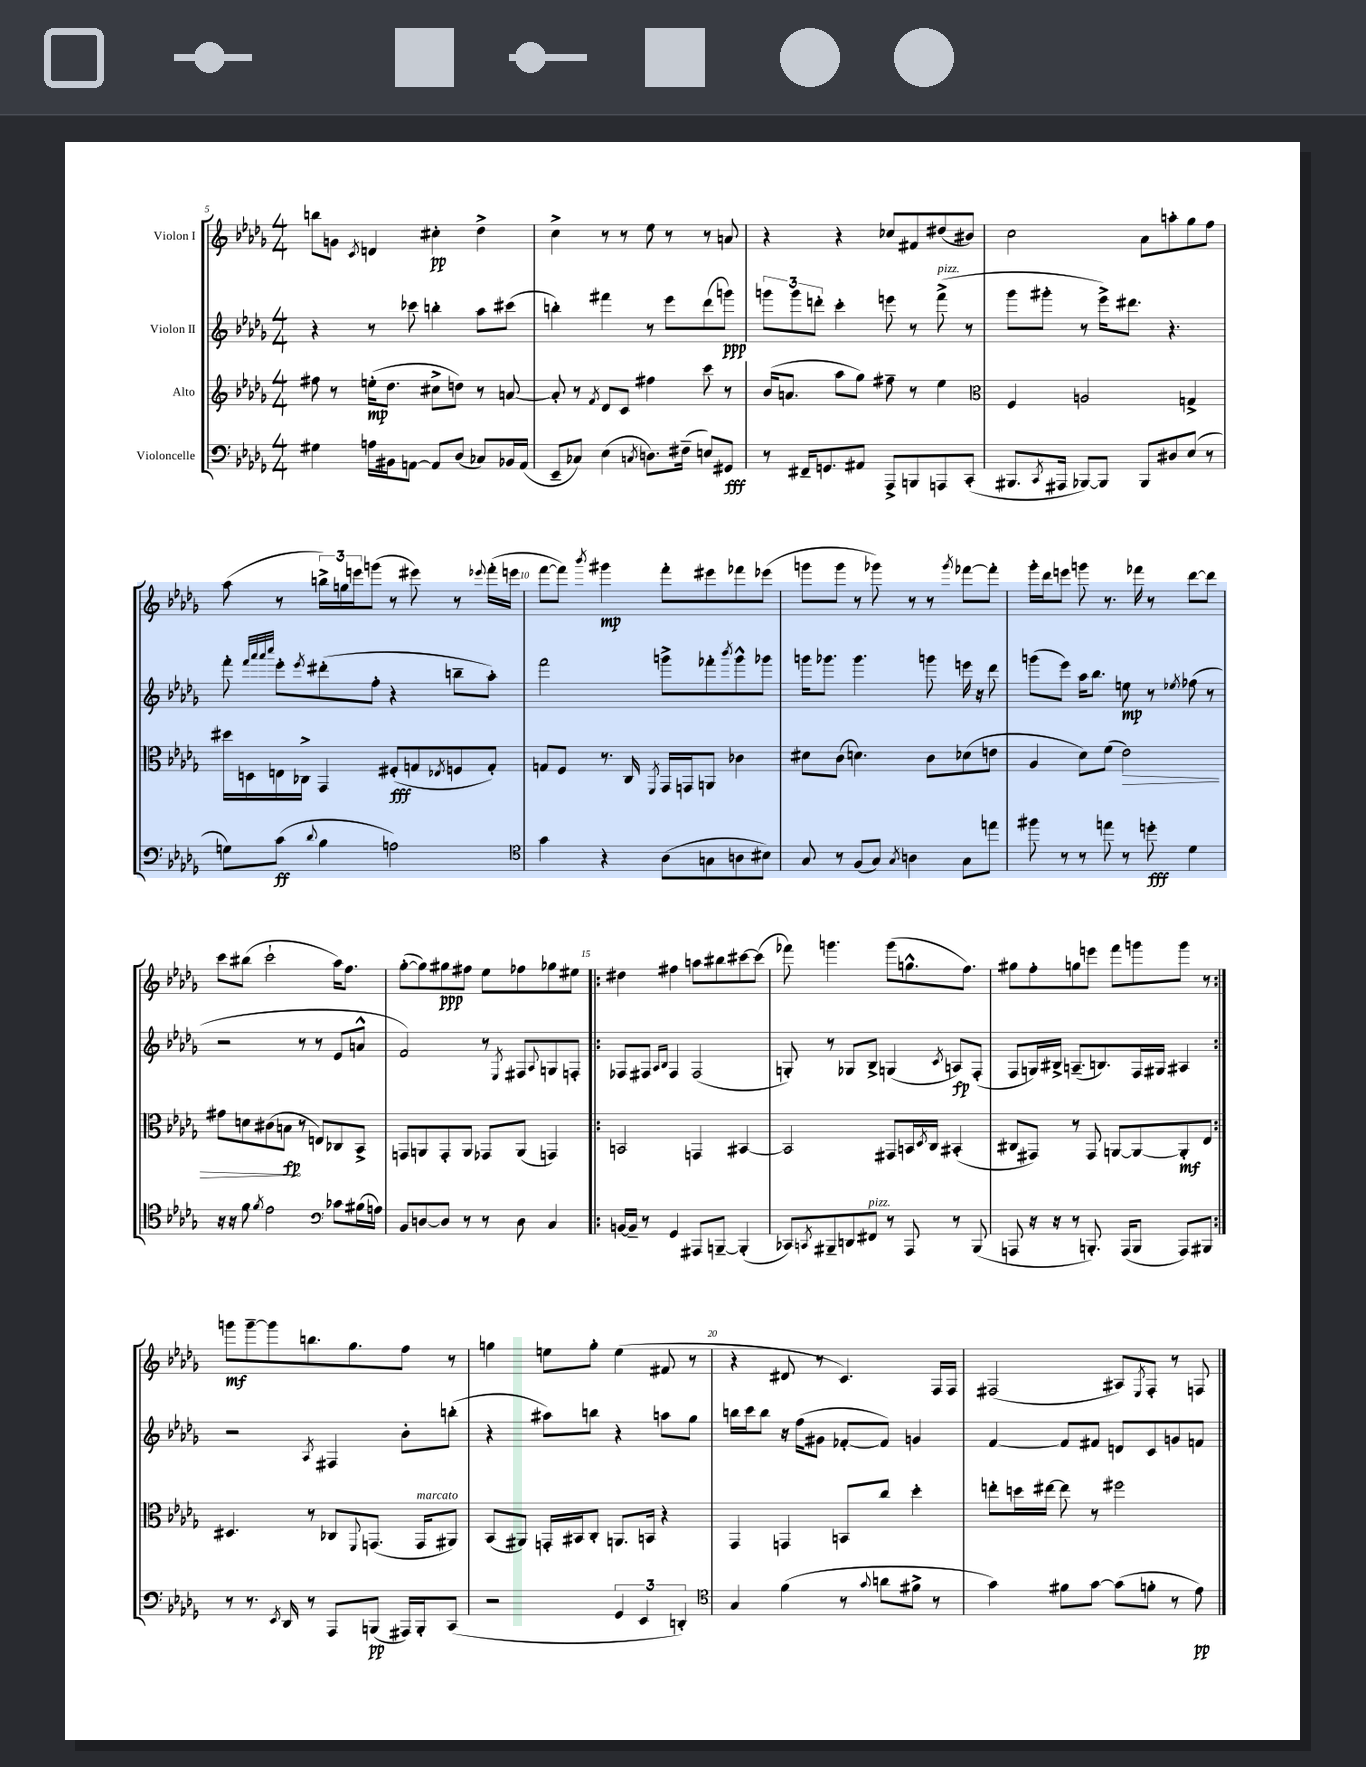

**kern	**dynam	**kern	**dynam	**kern	**dynam	**kern	**dynam
*part4	*part4	*part3	*part3	*part2	*part2	*part1	*part1
*staff4	*staff4	*staff3	*staff3	*staff2	*staff2	*staff1	*staff1
*I"Violoncelle	*	*I"Alto	*	*I"Violon II	*	*I"Violon I	*
*clefF4	*	*clefG2	*	*clefG2	*	*clefG2	*
*k[b-e-a-d-g-]	*	*k[b-e-a-d-g-]	*	*k[b-e-a-d-g-]	*	*k[b-e-a-d-g-]	*
*M4/4	*	*M4/4	*	*M4/4	*	*M4/4	*
=5	=5	=5	=5	=5	=5	=5	=5
4G#X\	.	8ff#X\	.	4r	.	8bbn\L	.
.	.	8r	.	.	.	8gn\J	.
.	.	.	.	.	.	8qc/	.
16An\LL	.	(16een'\KL	mp	8r	.	4dn/	.
16BB#X\J	.	8.dd-\J	.	.	.	.	.
[8AAn\J	.	.	.	8ccc-X\	.	.	.
8AA/L]	.	8cc#X^\L	.	4bbn'\	.	4cc#X'\	pp
(8D-/J	.	8ddn\J)	.	.	.	.	.
8C-X/L)	.	8r	.	8aa-\L	.	4dd-^\	.
16BB-X/L	.	[8an/	.	(8ccc#X\J	.	.	.
(16AA/JJ	.	.	.	.	.	.	.
=6	=6	=6	=6	=6	=6	=6	=6
8EE-~/L	.	8a'/]	.	4bbn'\)	.	4cc^\	.
8C-X/J)	.	8r	.	.	.	.	.
.	.	8qf/	.	.	.	.	.
(4E-\	.	8d-/L	.	4fff#X\	.	8r	.
.	.	8c/J	.	.	.	8r	.
8qCn/	.	.	.	.	.	.	.
8.Dn\L)	.	4ff#X\	.	8r	.	8ee-\	.
.	.	.	.	8eee-\L	.	8r	.
(16F#X~\Jk	.	.	.	.	.	.	.
8En/L)	.	8ccc\	.	(8ddd-\	.	8r	.
8GG#X/J	fff	8r	.	8gggn\J)	ppp	8an/	.
=7	=7	=7	=7	=7	=7	=7	=7
8r	.	(16b-/KL	.	12gggn\L	.	4r	.
.	.	8.an/J	.	.	.	.	.
.	.	.	.	12ggg\	.	.	.
16FF#X~/KL	.	.	.	.	.	.	.
.	.	.	.	12dddn'\J	.	.	.
8.GGn/	.	.	.	.	.	.	.
.	.	8aa-\L	.	4ccc'\	.	4r	.
8AA#X/J	.	8gg-\J)	.	.	.	.	.
8AAA-^/L	.	8ff#X~\	.	8eeen\	.	8cc-X/L	.
8BBBn/	.	8r	.	8r	.	8f#X/	.
!	!	!	!	!LO:TX:a:i:t=pizz.	!	!	!
8AAAn/	.	4ee-\	.	(8fff^\	.	(8dd#X/	.
(8CC'/J	.	.	.	8r	.	8b#X/J)	.
=8	=8	=8	=8	=8	=8	=8	=8
*	*	*clefC3	*	*	*	*	*
8.BBB#X/L	.	4F/	.	8ggg-\L	.	2cc\	.
.	.	.	.	8ggg#X'\J	.	.	.
8qCC/	.	.	.	.	.	.	.
16AAA#X/Jk	.	.	.	.	.	.	.
[8BBB-X/L)	.	2An/	.	8r	.	.	.
8BBB-/J]	.	.	.	16eee-^\KL)	.	.	.
.	.	.	.	8.ddd#X\J	.	.	.
8BBB-/L	.	.	.	.	.	8a-\L	.
8D#X/	.	.	.	4.r	.	8aan'\	.
(8E-/J	.	4Gn^/	.	.	.	8gg-\	.
8r	.	.	.	.	.	8ff\J	.
!!LO:LB:g=z
=9	=9	=9	=9	=9	=9	=9	=9
8Gn\L)	.	16dd#X\LL	.	8fff'\	.	(8aa-\	.
.	.	16Dn\	.	.	.	.	.
.	.	.	.	32qqfff/LLL	.	.	.
.	.	.	.	32qqaaa-/	.	.	.
.	.	.	.	32qqaaa-/	.	.	.
.	.	.	.	32qqcccc/JJJ	.	.	.
(8c\J	ff	16En\	.	8eee-'\L	.	8r	.
.	.	16C-X^\JJ	.	.	.	.	.
8qqd-/	.	.	.	8qeee-/	.	.	.
4B-\	.	4GG-/	.	(8ddd#X'\	.	24bbn^\LL)	.
.	.	.	.	.	.	24ggn\	.
.	.	.	.	.	.	24eeen\J	.
.	.	.	.	8ff'\J	.	(8gggn\J	.
2An\)	.	(8F#X'/L	fff	4r	.	8r	.
.	.	8Gn/	.	.	.	8eee#X\)	.
.	.	8qE-X/	.	.	.	.	.
.	.	8Fn/	.	8bbn~\L	.	8r	.
.	.	.	.	.	.	8qqeee-X/	.
.	.	8G'/J)	.	8aa-'\J)	.	(16fff'\LL	.
.	.	.	.	.	.	16eeen\JJ	.
=10	=10	=10	=10	=10	=10	=10	=10
*clefC4	*	*	*	*	*	*	*
4g-\	.	8Gn/L	.	2fff\	.	[8fff\L	.
.	.	8F/J	.	.	.	8fff\J])	.
.	.	.	.	.	.	8qbbb-/	.
4r	.	8.r	.	.	.	4ggg#X\	mp
.	.	16C/	.	.	.	.	.
.	.	8qFF/	.	.	.	.	.
(8A-\L	.	16GG-/LL	.	8gggn^\L	.	8fff'\L	.
.	.	16GGn/J	.	.	.	.	.
8Gn\	.	8AAn/J	.	8fff-X'\	.	8eee#X\	.
.	.	.	.	8qbbb-/	.	.	.
8An\	.	4c-X\	.	8ggg^^\	.	8fff-X\	.
8B#X\J)	.	.	.	8ggg-X\J	.	(8eee-X\J	.
=11	=11	=11	=11	=11	=11	=11	=11
8G-/	.	8d#X\L	.	16gggn\KL	.	8gggn\L	.
.	.	.	.	8.ggg-X\J	.	.	.
8r	.	(8c\J	.	.	.	8ggg\J	.
(8F/L	.	4.dn\)	.	4.ggg-\	.	8r	.
8G-/J)	.	.	.	.	.	8ggg-X\)	.
8qG-/	.	.	.	.	.	.	.
4An\	.	.	.	.	.	8r	.
.	.	8c\L	.	8gggn\	.	8r	.
.	.	.	.	.	.	8qggg-/	.
8G-\L	.	(8d-X\	.	16eeen\	.	[8fff-X\L	.
.	.	.	.	16r	.	.	.
8een\J	.	8en\J	.	8ddd-\	.	8fff-'\J]	.
=12	=12	=12	=12	=12	=12	=12	=12
8ff#X\	.	4A-/	.	(8gggn\L	.	16ggg-'\LL	.
.	.	.	.	.	.	16ddd-\J	.
8r	.	.	.	8eee-\J)	.	8eeen\J	.
8r	.	8d-\L)	.	16aa-\KL	.	8gggn\	.
.	.	.	.	8.bb-\J	.	.	.
8een\	.	(8f\J	.	.	.	8.r	.
!	!	!	!LO:HP:b	!	!	!	!
8r	.	2e-\)	>	8een\	mp	.	.
.	.	.	.	.	.	16fff-X\	.
8ddn'\	fff	.	.	8r	.	8r	.
.	.	.	.	8qee-X/	.	.	.
4d-\	.	.	.	(8ff-X\	.	[8ddd-\L	.
.	.	.	.	8r	.	8ddd-\J]	.
!!LO:LB:g=z
=13	=13	=13	=13	=13	=13	=13	=13
16r	.	8g#X\L	.	2r	.	8ccc\L	.
16r	.	.	.	.	.	.	.
8f\	.	8dn\	.	.	.	(8bb#X\J	.
8qf/	.	.	.	.	.	.	.
2e-\	.	(8c#X\	.	.	.	2ccc`\	.
.	.	8Bn\J	fp	.	.	.	.
.	.	8r	]	8r	.	.	.
.	.	8En/L)	.	8r	.	.	.
*clefF4	*	*	*	*	*	*	*
8c-X\L	.	8C-X/	.	8e-/L	.	16aa-\KL)	.
.	.	.	.	.	.	8.ff\J	.
(16B#X\L	.	8BB-^/J	.	8an^^/J	.	.	.
16An\JJ)	.	.	.	.	.	.	.
=14	=14	=14	=14	=14	=14	=14	=14
8BB-/L	.	8GGn/L	.	2f/)	.	([8gg-'\L	.
[8Dn/	.	8AAn/	.	.	.	8gg-\])	.
8D/J]	.	8GG'/	.	.	.	8gg#X\	ppp
8r	.	8AA/J	.	.	.	8ff#X\J	.
8r	.	8GG-X/L	.	8r	.	8ee-\L	.
.	.	.	.	8qE-/	.	.	.
8D\	.	(8AA/J	.	8F#X/L	.	8ff-X\	.
.	.	.	.	8qqA-/	.	.	.
4C/	.	4GGn/)	.	8Gn/	.	8gg-X\	.
.	.	.	.	8Fn'/J	.	8ee#X\J	.
=15!|:	=15!|:	=15!|:	=15!|:	=15!|:	=15!|:	=15!|:	=15!|:
[16BBn/LL	.	2BBn/	.	8F-X/L	.	4dd#X\	.
16BB~/JJ]	.	.	.	.	.	.	.
8r	.	.	.	8F#X/J	.	.	.
.	.	.	.	16qqA-/LL	.	.	.
.	.	.	.	16qqB-/JJ	.	.	.
4GG-/	.	.	.	4F#/	.	4ff#X\	.
8AAA#X/L	.	4GGn/	.	(2F#/	.	8aan\L	.
[8BBBn~/J	.	.	.	.	.	8bb#X\	.
(4BBB'/]	.	[4BB#X/	.	.	.	[8ccc#X\	.
.	.	.	.	.	.	(8ccc#\J]	.
=16	=16	=16	=16	=16	=16	=16	=16
8CC-X/L)	.	2BB#/]	.	8Gn'/)	.	8fff-X\)	.
8qCCn/	.	.	.	.	.	.	.
8BBB#X~/	.	.	.	8r	.	4.gggn\	.
8DDn/	.	.	.	8G-X/L	.	.	.
!LO:TX:a:i:t=pizz.	!	!	!	!	!	!	!
8FF#X/J	.	.	.	8B-^/J	.	.	.
8r	.	8GG#X/L	.	(4Gn/	.	(8ggg\L	.
8AAA-/	.	16BBn/L	.	.	.	8.ggn^^\	.
.	.	8qD-/	.	.	.	.	.
.	.	16C/JJ	.	.	.	.	.
.	.	.	.	8qc/	.	.	.
8r	.	(4BB#X'/	.	8An/L)	fp	.	.
.	.	.	.	.	.	8.ff\J)	.
(8BBB#/	.	.	.	(8F'/J	.	.	.
=17	=17	=17	=17	=17	=17	=17	=17
8AAAn/	.	8C#X/L	.	8F/L	.	8gg#X\L	.
16r	.	8GG#X/J)	.	16Gn/L)	.	8ff'\	.
16r	.	.	.	16B#X^/JJ	.	.	.
8r	.	8r	.	(8.An~/L	.	8ggn\	.
8.BBBn'/)	.	8GG#/	.	.	.	8eeen\J	.
.	.	.	.	8.Bn/)	.	.	.
.	.	[8AAn/L	.	.	.	8fff\L	.
(16AAA/KL	.	.	.	.	.	.	.
8BBB/J	.	8AA/_	.	16F/L	.	8gggn\	.
.	.	.	.	16G#X/JJ	.	.	.
8AAA/L)	.	8AA'/]	mf	4A#X/	.	8ggg\J	.
8BBB#X/J	.	8E-/J	.	.	.	8r	.
!!LO:LB:g=z
=18:|!	=18:|!	=18:|!	=18:|!	=18:|!	=18:|!	=18:|!	=18:|!
8r	.	4.D#X/	.	2r	.	8gggn\L	mf
8.r	.	.	.	.	.	[8ggg~\	.
.	.	.	.	.	.	8ggg\]	.
8qEE-/	.	.	.	.	.	.	.
16DD-/	.	.	.	.	.	.	.
8r	.	8r	.	.	.	8.bbn\	.
.	.	.	.	8qA-/	.	.	.
8AAA-/L	.	8C-X/L	.	4F#X/	.	.	.
.	.	.	.	.	.	8.gg-\	.
.	.	8qqFF/	.	.	.	.	.
(8BBBn/J	pp	(8.GGn/J	.	.	.	.	.
16AAA#X/LL)	.	.	.	8b-'\L	.	8ff\J	.
!	!	!LO:TX:a:i:t=marcato	!	!	!	!	!
16BBB'/J	.	16GG/KL	.	.	.	.	.
(8CC/J	.	8AA#X/J)	.	(8bbn'\J	.	8r	.
=19	=19	=19	=19	=19	=19	=19	=19
2r	.	(8BB-/L	.	4r	.	4ggn\	.
.	.	8AA#X/J)	.	.	.	.	.
.	.	16GGn'/LL	.	8aa#X\L)	.	8een\L	.
.	.	16BB#X/J	.	.	.	.	.
.	.	8C'/J	.	8bbn\J	.	8gg'\J	.
6GG-/	.	8.AAn/L	.	4r	.	(4ee\	.
6EE-/	.	.	.	.	.	.	.
.	.	16BBn/Jk	.	.	.	.	.
.	.	4r	.	8aan\L	.	8f#X/	.
6DDn'/)	.	.	.	.	.	.	.
.	.	.	.	8gg-\J	.	8r	.
=20	=20	=20	=20	=20	=20	=20	=20
*clefC4	*	*	*	*	*	*	*
4G-/	.	4GG-/	.	16bbn\LL	.	4r	.
.	.	.	.	16ccc\J	.	.	.
.	.	.	.	8bb\J	.	.	.
(4f\	.	4GGn/	.	16r	.	8d#X/	.
.	.	.	.	(16ff\KL	.	.	.
.	.	.	.	8g#X\J	.	8r	.
8r	.	8BBn/L	.	[8f-X'/L	.	4.c/)	.
8qqg-/	.	.	.	.	.	.	.
8an\L	.	8cc/J	.	8f-/J])	.	.	.
8f#X^\J	.	4dd-'\	.	4gn/	.	.	.
8r	.	.	.	.	.	16F/LL	.
.	.	.	.	.	.	16F/JJ	.
=21	=21	=21	=21	=21	=21	=21	=21
4g-\)	.	8een'\L	.	[4f/	.	(2F#X/	.
.	.	16ddn\L	.	.	.	.	.
.	.	[16ee#X\JJ	.	.	.	.	.
8f#X\L	.	8ee#\]	.	8f/L]	.	.	.
[8g-\J	.	8r	.	8f#X/J	.	.	.
(8g-\L]	.	2ff#X\	.	8dn/L	.	8A#X/L)	.
.	.	.	.	.	.	8qE-/	.
8fn'\J	.	.	.	8c/	.	8F#'/J	.
8r	.	.	.	8gn/	.	8r	.
8e-\)	pp	.	.	8fn/J	.	8Fn/	.
==	==	==	==	==	==	==	==
*-	*-	*-	*-	*-	*-	*-	*-
